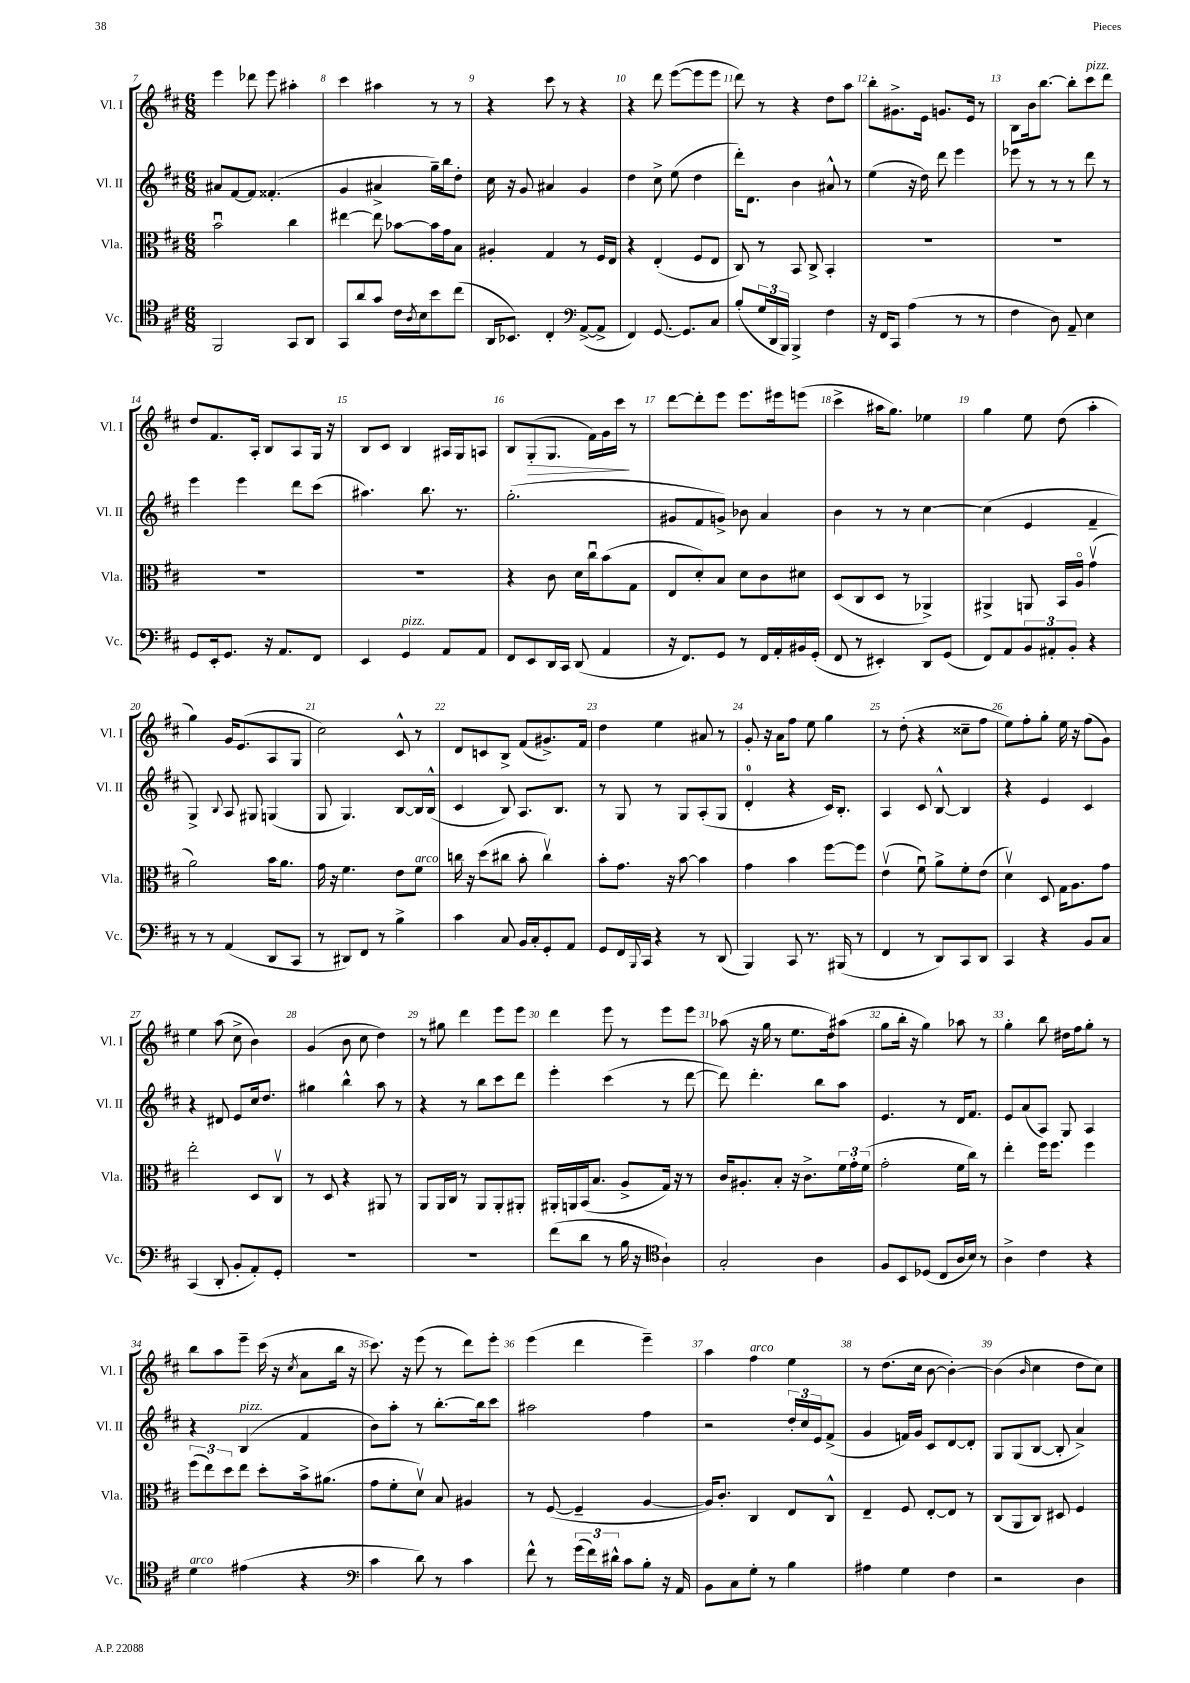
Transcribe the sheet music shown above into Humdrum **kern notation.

**kern	**kern	**kern	**kern
*staff4	*staff3	*staff2	*staff1
*clefC4	*clefC3	*clefG2	*clefG2
*k[f#c#]	*k[f#c#]	*k[f#c#]	*k[f#c#]
*M6/8	*M6/8	*M6/8	*M6/8
2FF#/	2bu\	8a#/L	4eee\
.	.	[8f#/	.
.	.	8f#/]J	8ddd-\
.	.	(4.f##'/	8eee\
8GG/L	4cc#\	.	4aa#'\
8AA/J	.	.	.
=	=	=	=
8GG/L	[4ee#\	4g/	4ccc#\
8a/	.	.	.
8g/J	8ee#\]	4a#^/	4aa#\
16c#\LL	[8b-\L	.	.
8qA/	.	.	.
16B\J	.	.	.
8b\	16b-\]L	16gg~\LL)	8r
.	16g\J	16bb\J	.
(8cc#\J	8B\J	8dd'\J	8r
=	=	=	=
16AA/LK	4A#'/	16cc#\	4r
8.BB-/J)	.	16r	.
.	.	8g/	.
4C#'/	4G/	4a#/	8ccc#\
.	.	.	8r
*clefF4	*	*	*
([8AA^/L	8r	4g/	4r
8AA^/]J	16F#/LL	.	.
.	16E/JJ	.	.
=	=	=	=
4FF#/)	4r	4dd\	4r
[8.GG/	(4E'/	8cc#^\	8ddd\
.	.	(8ee\	([8eee\L
8.GG/]L	.	.	.
.	8F#/L	4dd\	8eee\]
8C#/J	8E/J	.	8eee\J
=	=	=	=
(8B'/L	8C#/)	16ddd'\LK)	8ddd\)
.	.	8.d\J	.
24G/L	8r	.	8r
24DD/	.	.	.
24BBB/JJ)	.	.	.
4BBB^/	8BB/	4b\	4r
.	8C#^/	.	.
4F#\	4BB'/	8a#^^/	8dd\L
.	.	8r	8aa\J
=	=	=	=
16r	2.r	(4ee\	8bb'\L
16FF#/LK	.	.	.
8CC#/J	.	.	8.g#^\
(4A\	.	16r	.
.	.	16dd\)	16e\Jk
.	.	8ddd\	8.g/L
8r	.	4eee\	.
.	.	.	16e/Jk
8r	.	.	8r
=	=	=	=
4F#\	2.r	8eee-\	8B\L
.	.	8r	16b\k
.	.	.	[8.bb\J
8D\)	.	8r	.
8AA~/	.	8r	8bb'\]L
4E\	.	8ddd\	8ccc#\
.	.	8r	8ddd\J
=	=	=	=
8GG/L	2.r	4eee\	8dd/L
16EE'/k	.	.	8.f#/
8.GG/J	.	.	.
.	.	4eee\	.
.	.	.	16A'/Jk
16r	.	.	8B/L
8.AA/L	.	.	.
.	.	8ddd\L	8A/
8FF#/J	.	(8ccc#\J	16G/Jk
.	.	.	16r
=	=	=	=
4EE/	2.r	4.aa#\)	8B/L
.	.	.	8c#/J
4GG/	.	.	4B/
.	.	8.bb\	.
8AA/L	.	.	16A#/LL
.	.	8.r	16G/J
8AA/J	.	.	8A/J
=	=	=	=
8FF#/L	4r	(2.gg'\	8B/L
8EE/	.	.	(8G'/
16DD/L	8c#\	.	8.G/J
16CC#/JJ	.	.	.
(8DD/	16d\LL	.	.
.	16cc#u\J	.	16f#\LL)
4AA/	(8b\	.	16g\
.	.	.	16ccc#\JJ
.	8G\J	.	8r
=	=	=	=
16r	8E/L	8g#/L	[8ddd\L
8.FF#/L)	.	.	.
.	8d'/)	8f#/	8ddd'\]
8GG/J	8B/J	8g^/J)	8eee\J
8r	8d\L	8b-\	8.eee\L
16FF#/LL	8c#\	4a/	.
16AA'/	.	.	16eee#\k
16BB#/	8d#\J	.	(8eee\J
(16GG'/JJ	.	.	.
=	=	=	=
8FF#/	(8D/L	4b\	4ccc#^\
8r	8C#/	.	.
4EE#'/)	8D/J	8r	16aa#\LK
.	.	.	8.gg\J)
.	8r	8r	.
8DD/L	4AA-^/)	[4cc#\	4ee-\
(8GG/J	.	.	.
=	=	=	=
8FF#/L)	4AA#^/	(4cc#\]	4gg\
8AA/	.	.	.
12BB/	8AA/	4e/	8ee\
12AA#'/	.	.	.
.	16BB/LL	.	(8dd\
12BB'/J	.	.	.
.	16Ao/JJ	.	.
4r	(4gv\	4f#~/	4aa'\
=	=	=	=
8r	2a\)	4G^/)	4gg\)
8r	.	.	.
.	.	8qqB/	.
(4AA/	.	8A/	16g/LK
.	.	.	(8.e/
.	.	8G#/	.
8DD/L	16b\LK	(4G/	8A/
.	8.a\J	.	.
8CC#/J	.	.	8G/J
=	=	=	=
8r	16g\	8G/	2cc#\)
.	16r	.	.
8DD#/L)	4.f#\	4.G/)	.
8FF#/J	.	.	.
8r	.	.	.
4B^\	8e\L	[8B/L	8c#^^/
.	8f#\J	16B/]L	8r
.	.	(16B^^/JJ	.
=	=	=	=
4c#\	16cc\	4c#/	8d/L
.	16r	.	.
.	(8dd\L	.	8c/
8C#/	8cc#\J	8B/)	8B^/J
16BB/LL	8b'\	8.A/L	(8f#/L
16C#'/J	.	.	.
8GG'/	4cc#v\)	.	8.g#^/)
.	.	8.B/J	.
8AA/J	.	.	.
.	.	.	16f#/Jk
=	=	=	=
8GG/L	8b'\L	8r	4dd\
16FF#/L	8.g\J	8G/	.
8qqBBB/	.	.	.
16CC#/JJ	.	.	.
4r	.	8r	4ee\
.	16r	.	.
.	[8b\	8G/L	.
8r	4b\]	(8A'/	8a#/
(8DD/	.	8G/J	8r
=	=	=	=
4BBB/)	4g\	4d'/	8g'/
.	.	.	16r
.	.	.	16a\LK
8CC#/	4b\	4r	8ff#\J
8.r	.	.	8ee\
.	[8ff#\L	16c#/LK)	4gg\
(16BBB#/	.	8.B'/J	.
8r	8ff#\]J	.	.
=	=	=	=
4FF#/	(4ev\	4A/	8r
.	.	.	(8dd'\
8r	8f#u\)	8c#/	4r
8DD/L)	8a^\L	[8B^^/	.
8CC#/	8f#'\	4B/]	8cc##~\L
8DD/J	(8e\J	.	8ff#\J
=	=	=	=
4CC#/	4dv\)	4r	8ee\L)
.	.	.	8ff#'\
4r	8D/	4e/	8gg'\J
.	16G\LK	.	16ee\
.	8.A\	.	16r
8BB/L	.	4c#/	(8ff#\L
8C#/J	8g\J	.	8g\J)
=	=	=	=
(4CC#/	2ee'\	4r	4ee\
8DD'/	.	8d#/	(8aa\
8BB'/L	.	8e/L	8cc#^\
8AA'/)	8D/L	16cc#/k	4b\)
.	.	8.dd/J	.
8GG'/J	8C#v/J	.	.
=	=	=	=
2.r	8r	4gg#\	(4g/
.	8D/	.	.
.	4r	4bb^^\	8b\
.	.	.	8cc#\
.	8AA#/	8aa\	4dd\)
.	8r	8r	.
=	=	=	=
2.r	8AA/L	4r	8r
.	16AA/L	.	8gg#\
.	16C#/JJ	.	.
.	8r	8r	4ddd\
.	8AA/L	8bb\L	.
.	8AA'/	8ccc#\	8eee\L
.	8AA#'/J	8ddd\J	8eee\J
=	=	=	=
(8f#\L	16AA#'/LL	4eee'\	4ddd\
.	16AA/	.	.
8d\J	(16BB/J	.	.
.	8.B/J	.	.
8r	.	(4ccc#\	8eee\
16B\	8A^/L	.	8r
16r	.	.	.
*clefC4	*	*	*
4A`\)	16G/Jk)	8r	8eee\L
.	16r	.	.
.	8r	[8ddd\	8eee\J
=	=	=	=
2G'/	16c#/LK	8ddd\])	(8aa-\
.	8.A#'/	.	.
.	.	4.ddd'\	16r
.	.	.	16gg\
.	8B'/J	.	8r
.	16r	.	8.ee\L
.	8.c#^\L	.	.
4A\	.	8bb\L	.
.	.	.	16dd\k)
.	24f#\L	8aa\J	(8aa#\J
.	24g'\	.	.
.	(24f#\JJ	.	.
=	=	=	=
8F#/L	2g'\	4.e/	8gg\L
8BB/	.	.	16bb'\Jk
.	.	.	16r
(8D-/J	.	.	4gg\)
8C#/L	.	8r	.
16A/L	16f#\LL	16d/LK	8aa-\
16B/JJ)	16cc#\JJ)	8.f#/J	.
8r	8r	.	8r
=	=	=	=
4A^\	4ee'\	8e/L	4gg'\
.	.	(8a/	.
4c#\	16ff#\LK	8A/J)	8bb\
.	8.ff#\J	.	.
.	.	8G/	16dd#\LL
.	.	.	16ff#\J
4r	4ff#\	4A/	8gg'\J
.	.	.	8r
=	=	=	=
4d\	(12ff#\L	4r	8bb\L
.	12ee\)	.	.
.	.	.	8aa\
.	12dd\	.	.
(4e#\	8ee\J	(4B/	8eee~\J
.	8dd'\L	.	(16ccc#\
.	.	.	16r
.	.	.	8qcc#/
4r	16b^\k	4f#/	8a\L
.	(8.a#\J	.	.
.	.	.	16bb\Jk
.	.	.	16r
=	=	=	=
*clefF4	*	*	*
4c#\	8g\L	8b\L)	8.ccc#\)
.	8f#'\	8aa'\J	.
.	.	.	16r
8d\)	8dv\J)	8r	(8eee\
8r	8B/	[8.bb'\L	8r
4c#\	4A#/	.	8ddd\L)
.	.	16bb\]k	.
.	.	8ccc#\J	8eee'\J
=	=	=	=
8f#^^\	8r	2aa#\	(4eee\
8r	([8F#/	.	.
(24g\LL	4F#~/]	.	4ddd\
24f#\)	.	.	.
24d#^^\JJ	.	.	.
8c#\L	.	.	.
8B'\J	[4A/	4ff#\	4eee~\)
16r	.	.	.
16AA/	.	.	.
=	=	=	=
8BB\L	16A/]LK)	2r	4aa\
.	8.c#'/J	.	.
8C#\	.	.	.
8G'\J	4C#/	.	4ff#\
8r	.	.	.
4B\	8E/L	24dd'/LL	4ee\
.	.	24cc#/	.
.	.	24e/J	.
.	8C#^^/J	(8f#^/J	.
=	=	=	=
4A#\	4E~/	4g/	8r
.	.	.	(8.dd\L
4G\	8F#/	16f/LL)	.
.	.	16g/JJ	16cc#\Jk
.	[8E'/L	8c#/L	[8b\
4F#\	8E/]J	[8d/	4b'\_)
.	8r	8d'/]J	.
=	=	=	=
2r	(8C#/L	8G/L	(4b\]
.	8AA/	(8G/	.
.	.	.	16qqb/
.	8C#/J)	[8B/J	4cc#\
.	8D#/	8B'/]	.
4D\	4F#/	4a^/)	8dd\L
.	.	.	8cc#\J)
==	==	==	==
*-	*-	*-	*-
